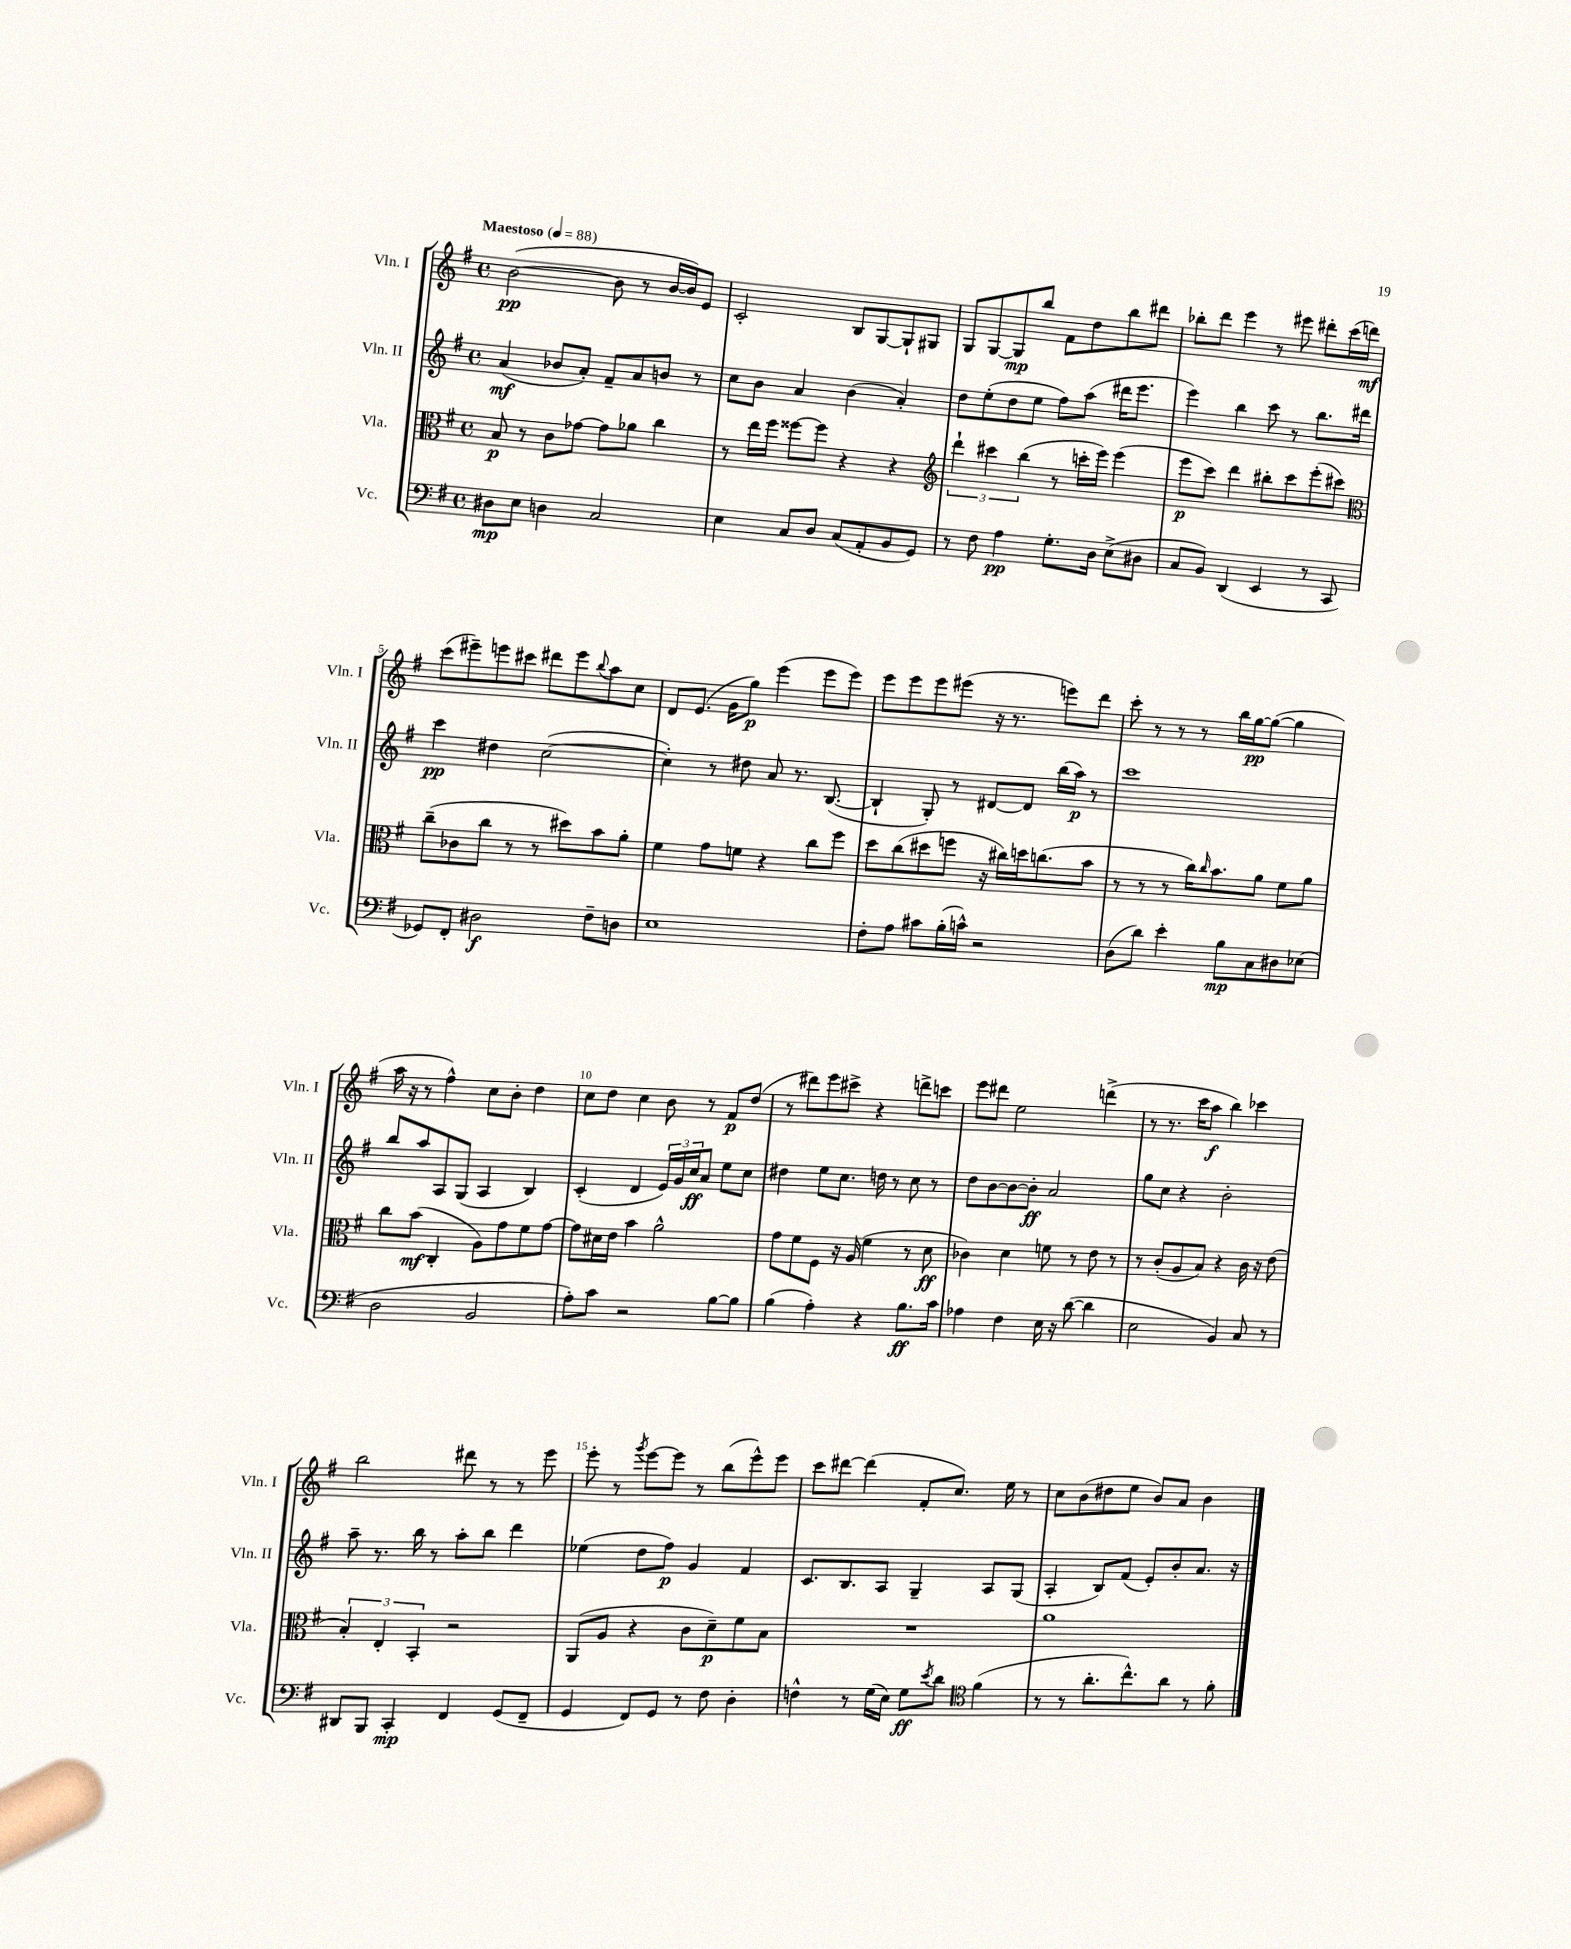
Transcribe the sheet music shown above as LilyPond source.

<<
\new StaffGroup <<
\new Staff = "s0" \with { instrumentName = "Vln. I" shortInstrumentName = "Vln. I" } {
    \clef treble \key g \major \defaultTimeSignature \time 4/4 \tempo "Maestoso" 4 = 88
    b'2~\pp( b'8 r8 b'16~ b'16) e'8 |
    c'2-. b8 g8~ g8-! gis8 |
    g8 g8~ g8\mp b''8 fis'8 d''8 b''8 dis'''8 |
    bes''8-. d'''8 e'''4 r8 eis'''8 dis'''8-. c'''16( d'''16\mf) |
    c'''8( eis'''8--) e'''8 cis'''8 dis'''8 e'''8 \appoggiatura { b''8 } a''8 c''8 |
    d'8 e'8.( g'16 g''8\p) e'''4( e'''8 e'''8) |
    e'''8 e'''8 e'''8 eis'''8( r16 r8. e'''8) d'''8 |
    c'''8-. r8 r8 r8 b''16 g''16~\pp g''8~( g''4 |
    a''16 r16 r8 fis''4-^) c''8 b'8-. d''4 |
    c''8 d''8 c''4 b'8 r8 fis'8\p d''8( |
    r8 dis'''8) e'''8 cis'''8-> r4 d'''8-> c'''8 |
    e'''8 dis'''8 e''2 d'''4->( |
    r8 r8. c'''16 a''8\f b''4) ces'''4 |
    b''2 dis'''8 r8 r8 e'''8 |
    e'''8-. r8 \acciaccatura { g'''8 } e'''8~ e'''8 r8 b''8( e'''8-^) e'''8 |
    c'''8 dis'''8~ dis'''4( fis'8-. c''8.) e''16 r8 |
    c''8 b'8( dis''8 e''8 b'8) a'8 b'4 \bar "|." |
}
\new Staff = "s1" \with { instrumentName = "Vln. II" shortInstrumentName = "Vln. II" } {
    \clef treble \key g \major \defaultTimeSignature \time 4/4
    a'4\mf( bes'8 a'8-.) fis'8-- a'8 b'8 r8 |
    c''8 b'8 a'4 b'4( a'4-.) |
    d''8 e''8-.( d''8 e''8 fis''8) a''8( dis'''16 e'''8. |
    e'''4) b''4 c'''8 r8 b''8. dis'''16 |
    c'''4\pp dis''4 c''2~( |
    c''4-.) r8 dis''8 a'8 r8. b8.~( |
    b4-! g8-.) r8 dis'8~ dis'8 b''16( a''16\p) r8 |
    c'''1 |
    b''8 a''8 a8 g8( a4 b4) |
    c'4-.( d'4 \tuplet 3/2 { e'16) g'16 c''16\ff } a'8 e''8 c''8 |
    dis''4 e''8 c''8. d''16 r8 c''8 r8 |
    d''8 b'8~ b'8~ b'8-.\ff a'2 |
    g''8 c''8 r4 b'2-. |
    a''8-- r8. b''16 r8 a''8-. b''8 d'''4 |
    ees''4( d''8 fis''8\p) g'4 fis'4 |
    c'8. b8. a8 g4-- a8 g8( |
    a4-. b8) fis'8( e'8-.) b'8-. a'8. r16 \bar "|." |
}
\new Staff = "s2" \with { instrumentName = "Vla." shortInstrumentName = "Vla." } {
    \clef alto \key g \major \defaultTimeSignature \time 4/4
    b8\p r8 c'8 ges'8~ ges'8 aes'8 c''4 |
    r8 e''16 fis''16 fisis''8~ fisis''8 r4 r4 |
    \clef treble \tuplet 3/2 { d'''4-! cis'''4 b''4( } r8 c'''16-. e'''16) e'''4( |
    e'''8\p c'''8) d'''4 bis''8-. c'''8 e'''8-.( cis'''8) |
    \clef alto c''8--( ces'8 c''8 r8 r8 dis''8) b'8 a'8-. |
    fis'4 g'8 f'8 r4 c''8 fis''8 |
    d''8 c''8( dis''8 f''8 r16 cis''16) d''16 c''8.( b'8 |
    r8 r8 r8 c''16) \grace { c''16 } b'8. a'8 fis'8 a'8 |
    c''8 b'8\mf( c4-. a8) g'8 fis'8 g'8~ |
    g'8 dis'16 e'16 b'4 a'2-^ |
    g'8 fis'8 fis8 r16 a16( fis'4 r8 d'8\ff |
    ces'4) d'4 f'8 r8 e'8 r8 |
    r8 c'8-.( a8 b8) r4 c'16 r16 e'8( |
    \tuplet 3/2 { b4-.) e4-. b,4-. } r2 |
    a,8( a8 r4 c'8 d'8--\p) fis'8 b8 |
    R1 |
    a'1 \bar "|." |
}
\new Staff = "s3" \with { instrumentName = "Vc." shortInstrumentName = "Vc." } {
    \clef bass \key g \major \defaultTimeSignature \time 4/4
    dis8\mp e8 d4 c2 |
    e4 c8 d8 c8( a,8-. b,8 g,8) |
    r8 fis8 a4\pp g8.-. d16 e8->( dis8 |
    c8 b,8) d,4( e,4 r8 c,8 |
    ges,8) fis,8-. dis2\f fis8-- d8 |
    e1 |
    fis8-. a8 cis'8 b16-.( c'16-^) r2 |
    d8( d'8) e'4-. b8\mp c8 dis8 ees8( |
    d2 b,2 |
    a8-.) c'8 r2 b8~ b8 |
    b4( a4-.) r4 b8.\ff c'16 |
    aes4 fis4 e16 r16 d'8~( d'4 |
    e2 b,4) c8 r8 |
    dis,8 b,,8 c,4-.\mp fis,4 g,8( fis,8-- |
    g,4 fis,8) g,8 r8 fis8 d4-. |
    f4-^ r8 g16( e16) g8\ff \acciaccatura { e'8 } d'8 \clef tenor fis'4( |
    r8 r8 a'8.-. c''8.-^) a'8 r8 fis'8-. \bar "|." |
}
>>
>>
\layout { \context { \Score \override BarNumber.break-visibility = ##(#f #t #t) barNumberVisibility = #(every-nth-bar-number-visible 5) } }
